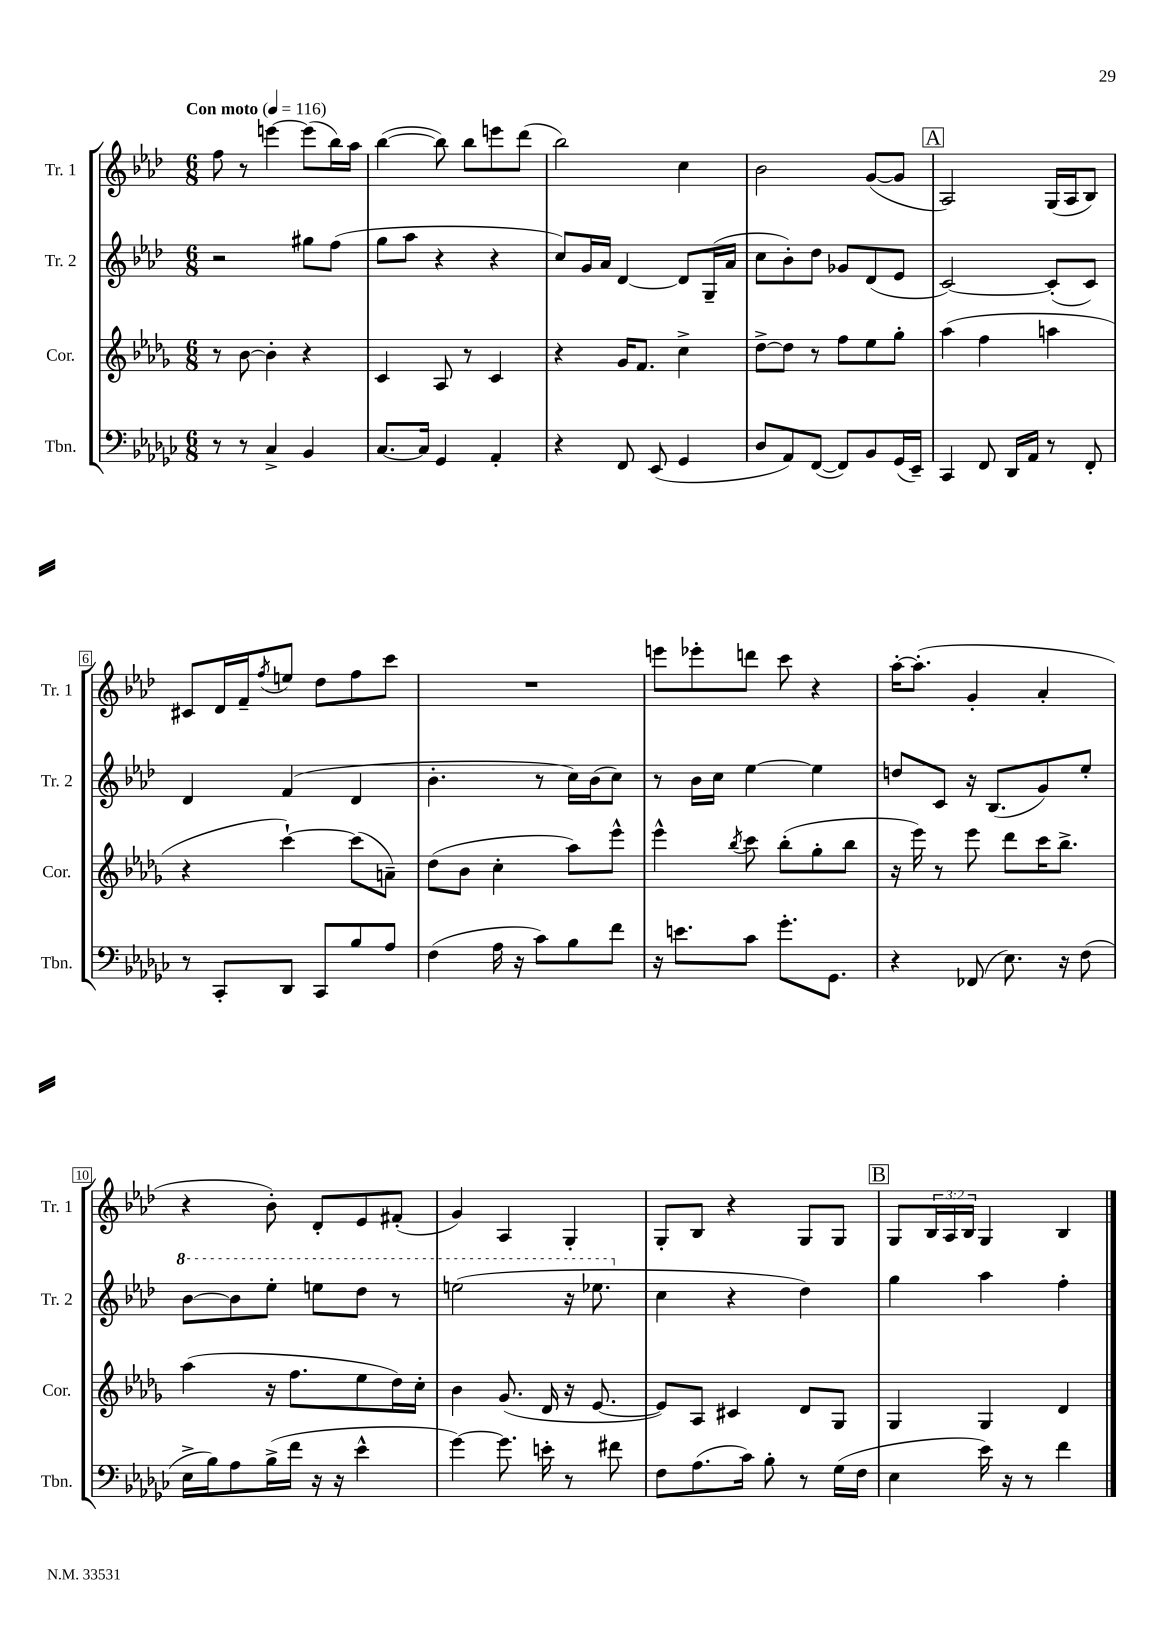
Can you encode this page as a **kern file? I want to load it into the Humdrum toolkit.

**kern	**kern	**kern	**kern
*staff4	*staff3	*staff2	*staff1
*clefF4	*clefG2	*clefG2	*clefG2
*k[b-e-a-d-g-c-]	*k[b-e-a-d-g-]	*k[b-e-a-d-]	*k[b-e-a-d-]
*M6/8	*M6/8	*M6/8	*M6/8
*MM116	*MM116	*MM116	*MM116
8r	8r	2r	8ff\
8r	[8b-\	.	8r
4C-^/	4b-'\]	.	[4eee\
4BB-/	4r	8gg#\L	(8eee\]L
.	.	(8ff\J	16bb-\L)
.	.	.	16aa-\JJ
=	=	=	=
[8.C-/L	4c/	8gg\L	([4bb-\
.	.	8aa-\J	.
16C-/]Jk	.	.	.
4GG-/	8A-/	4r	8bb-\])
.	8r	.	8bb-\L
4AA-'/	4c/	4r	8eee\
.	.	.	(8ddd-\J
=	=	=	=
4r	4r	8cc/L)	2bb-\)
.	.	16g/L	.
.	.	16a-/JJ	.
8FF/	16g-/LK	[4d-/	.
.	8.f/J	.	.
(8EE-/	.	.	.
4GG-/	4cc^\	8d-/]L	4cc\
.	.	(16G~/L	.
.	.	16a-/JJ	.
=	=	=	=
8D-/L	[8dd-^\L	8cc\L	2b-\
8AA-/)	8dd-\]J	8b-'\)	.
([8FF/J	8r	8dd-\J	.
8FF/]L)	8ff\L	8g-/L	.
8BB-/	8ee-\	(8d-/	([8g/L
(16GG-/L	8gg-'\J	8e-/J	8g/]J
16EE-~/JJ)	.	.	.
=	=	=	=
4CC-/	(4aa-\	[2c/)	2A-/)
8FF/	4ff\	.	.
16DD-/LL	.	.	.
16AA-/JJ	.	.	.
8r	4aa\	(8c'/]L	(16G/LL
.	.	.	16A-/J
8FF'/	.	8c/J)	8B-/J)
=	=	=	=
8r	4r	4d-/	8c#/L
8CC-'/L	.	.	16d-/L
.	.	.	16f~/J
.	.	.	8qff/
8DD-/J	[4ccc`\)	(4f/	8ee/J
8CC-/L	.	.	8dd-\L
8B-/	(8ccc\]L	4d-/	8ff\
8A-/J	8a~\J)	.	8ccc\J
=	=	=	=
(4F\	(8dd-\L	4.b-'\	2.r
.	8b-\J	.	.
16A-\	4cc'\	.	.
16r	.	.	.
8c-\L)	.	8r	.
8B-\	8aa-\L)	16cc\LL)	.
.	.	(16b-\J	.
8f\J	8eee-^^\J	8cc\J)	.
=	=	=	=
16r	4eee-^^\	8r	8eee\L
8.e\L	.	.	.
.	.	16b-\LL	8eee-'\
.	.	16cc\JJ	.
.	8qbb-/	.	.
8c-\J	8ccc\	[4ee-\	8ddd\J
8.g-'\L	(8bb-'\L	.	8ccc\
.	8gg-'\	4ee-\]	4r
8.GG-\J	.	.	.
.	8bb-\J	.	.
=	=	=	=
4r	16r	8dd/L	[16aa-'\LK
.	16eee-\)	.	(8.aa-'\]J
.	8r	8c/J	.
(8FF-/	8eee-\	16r	4g'/
.	.	(8.B-/L	.
8.E-\)	8ddd-\L	.	.
.	16ccc\K	8g/)	4a-'/
16r	8.bb-^\J	.	.
(8F\	.	8ee-'/J	.
=	=	=	=
16E-^\LL	(4aa-\	[8bb-\L	4r
16B-\J)	.	.	.
8A-\	.	8bb-\]	.
(16B-^\L	16r	8eee-'\J	8b-'\)
16f\JJ	8.ff\L	.	.
16r	.	8eee\L	8d-'/L
16r	.	.	.
4e-^^\	8ee-\	8ddd-\J	8e-/
.	16dd-\L)	8r	(8f#'/J
.	16cc'\JJ	.	.
=	=	=	=
[4g-\)	4b-\	(2eee\	4g/)
8.g-\]	(8.g-/	.	4A-/
16e'\	16d-/	.	.
8r	16r	16r	4G'/
.	[8.e-/	8.eee-\	.
8f#\	.	.	.
=	=	=	=
8F\L	8e-/]L)	4cc\	8G'/L
(8.A-\	8A-/J	.	8B-/J
.	4c#/	4r	4r
16c-\Jk)	.	.	.
8B-'\	.	.	.
8r	8d-/L	4dd-\)	8G/L
(16G-\LL	8G-/J	.	8G/J
16F\JJ	.	.	.
=	=	=	=
4E-\	4G-/	4gg\	8G/L
.	.	.	24B-/L
.	.	.	24A-/
.	.	.	24B-/JJ
16e-\)	4G-/	4aa-\	4G/
16r	.	.	.
8r	.	.	.
4f\	4d-/	4ff'\	4B-/
==	==	==	==
*-	*-	*-	*-
